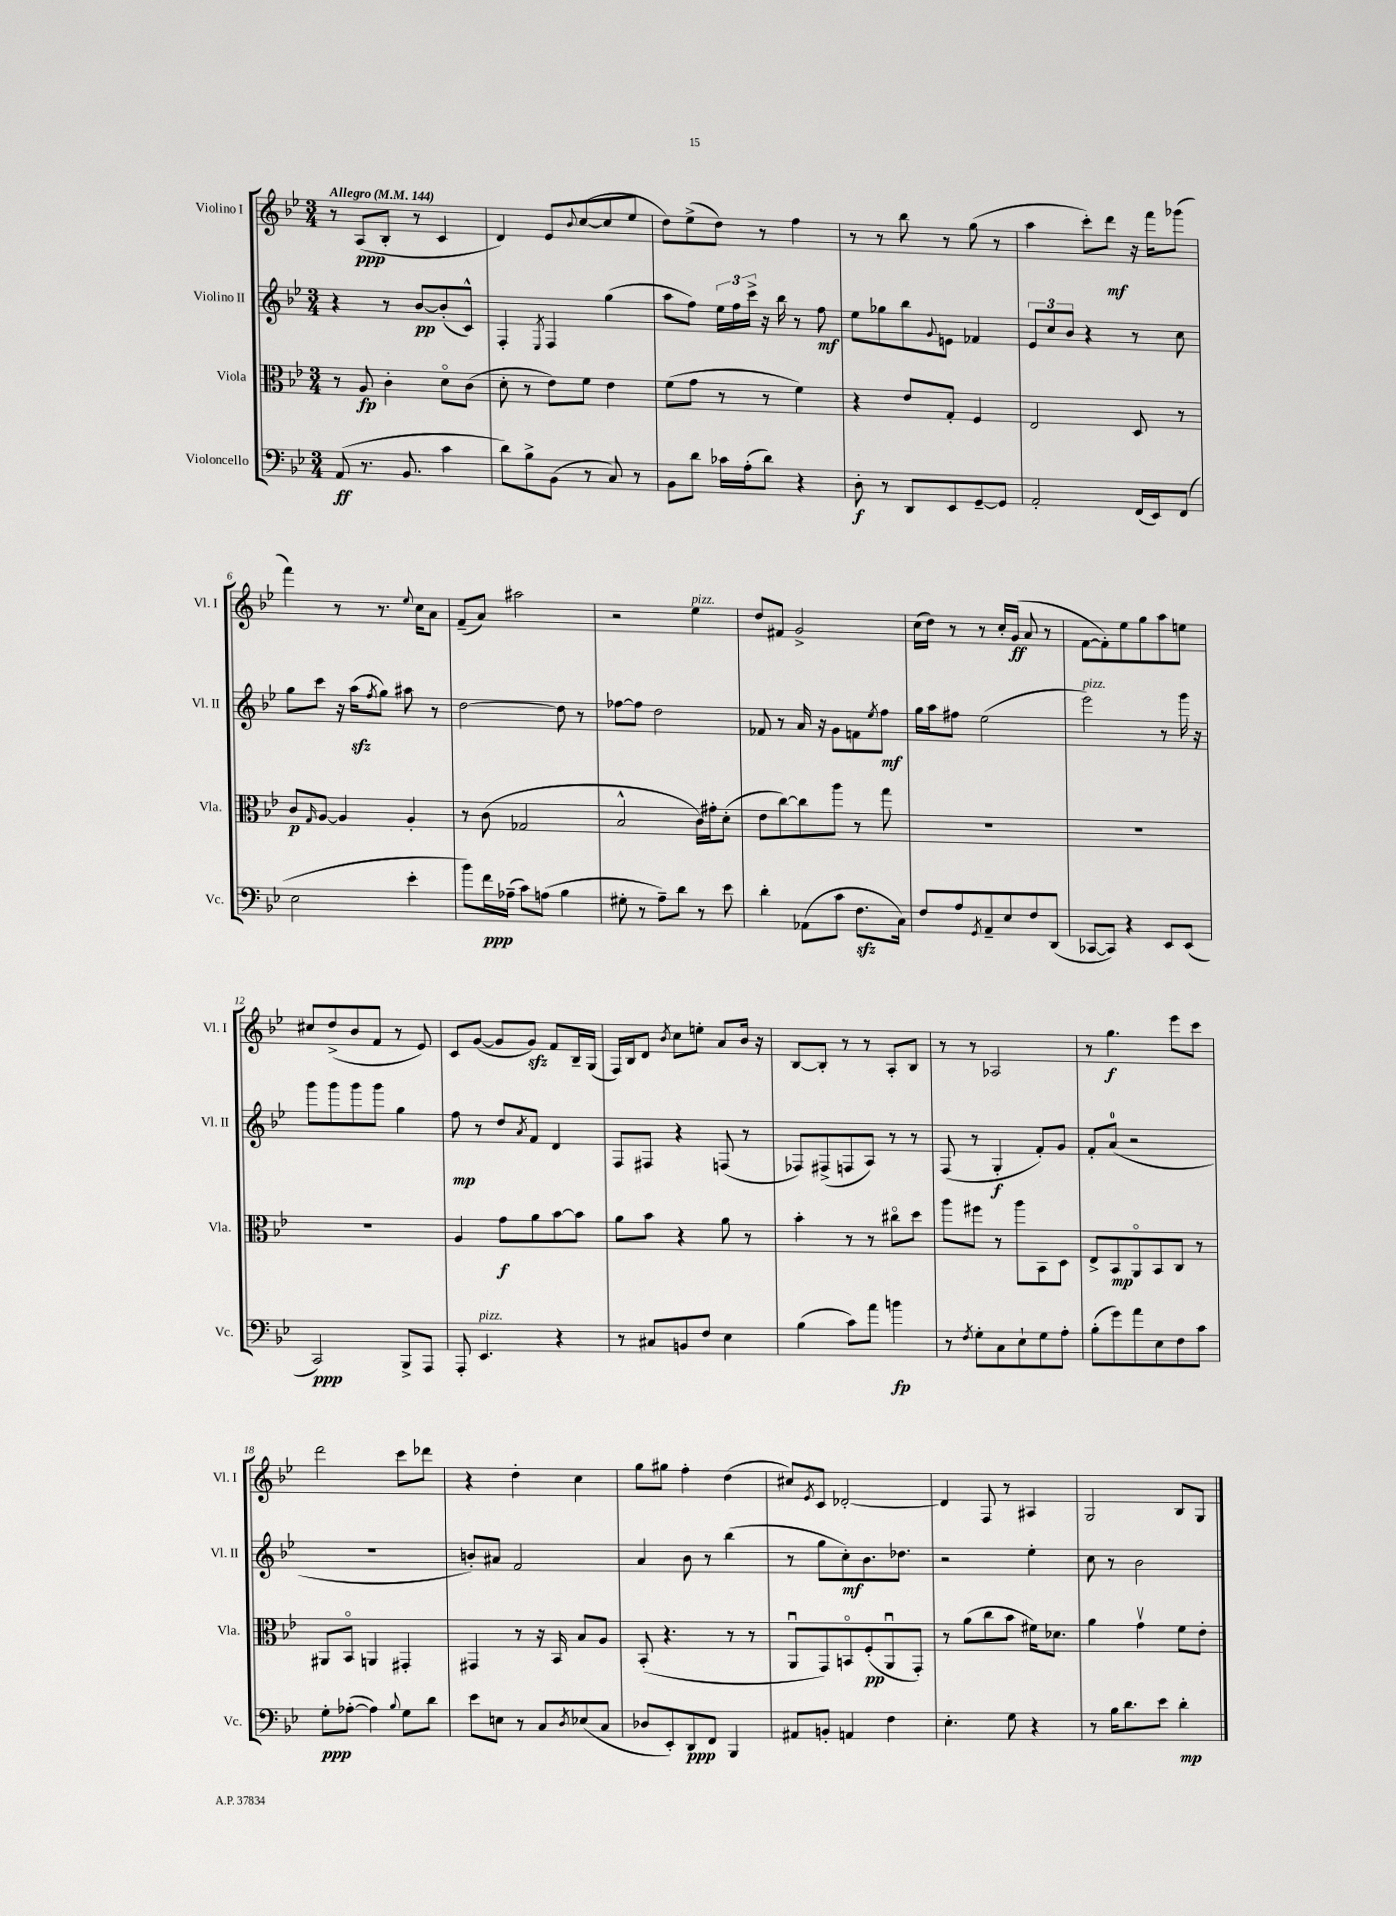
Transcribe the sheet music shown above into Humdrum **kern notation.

**kern	**dynam	**kern	**dynam	**kern	**dynam	**kern	**dynam
*part4	*part4	*part3	*part3	*part2	*part2	*part1	*part1
*staff4	*staff4	*staff3	*staff3	*staff2	*staff2	*staff1	*staff1
*I"Violoncello	*	*I"Viola	*	*I"Violino II	*	*I"Violino I	*
*I'Vc.	*	*I'Vla.	*	*I'Vl. II	*	*I'Vl. I	*
*clefF4	*	*clefC3	*	*clefG2	*	*clefG2	*
*k[b-e-]	*	*k[b-e-]	*	*k[b-e-]	*	*k[b-e-]	*
*M3/4	*	*M3/4	*	*M3/4	*	*M3/4	*
*MM144	*	*MM144	*	*MM144	*	*MM144	*
=1	=1	=1	=1	=1	=1	=1	=1
!	!	!	!	!	!	!LO:TX:a:B:t=Allegro	!
(8AA/	ff	8r	.	4r	.	8r	.
8.r	.	8A/	fp	.	.	(8A/L	ppp
.	.	4c'\	.	8r	.	8B-'/J	.
8.BB-/	.	.	.	.	.	.	.
.	.	.	.	[8b-/L	pp	8r	.
4c\	.	8d\L	.	(8b-'/]	.	4c/	.
.	.	(8c\J	.	8c^^/J)	.	.	.
=2	=2	=2	=2	=2	=2	=2	=2
8d\L)	.	8d'\	.	4F'/	.	4d/)	.
8B-^\	.	8r	.	.	.	.	.
.	.	.	.	8qE-/	.	.	.
(8BB-\J	.	8e-\L)	.	4F/	.	8e-/L	.
.	.	.	.	.	.	8qqb-/	.
8r	.	8f\J	.	.	.	([8cc/	.
8C/)	.	4e-\	.	(4gg\	.	8cc/]	.
8r	.	.	.	.	.	8ee-/J	.
=3	=3	=3	=3	=3	=3	=3	=3
8BB-\L	.	(8f\L	.	8aa\L	.	8dd\L)	.
8d\J	.	8g\J	.	8ff\J)	.	(8ee-^\	.
16c-X\LL	.	8r	.	24ee-\LL	.	8dd\J)	.
.	.	.	.	24ff\	.	.	.
(16A'\J	.	.	.	.	.	.	.
.	.	.	.	24ccc^\JJ	.	.	.
8d\J)	.	8r	.	16r	.	8r	.
.	.	.	.	16bb-\	.	.	.
4r	.	4f\)	.	8r	.	4ff\	.
.	.	.	.	8ff\	mf	.	.
=4	=4	=4	=4	=4	=4	=4	=4
8D'\	f	4r	.	8ee-\L	.	8r	.
8r	.	.	.	8gg-X\	.	8r	.
8DD/L	.	8e-/L	.	8bb-\	.	8bb-\	.
.	.	.	.	8qqg/	.	.	.
8EE-/	.	8G'/J	.	8en\J	.	8r	.
[8GG~/	.	4F/	.	4f-X/	.	(8gg\	.
8GG/J]	.	.	.	.	.	8r	.
=5	=5	=5	=5	=5	=5	=5	=5
2AA'/	.	2E-/	.	12e-/L	.	4aa\	.
.	.	.	.	12cc/	.	.	.
.	.	.	.	12b-/J	.	.	.
.	.	.	.	4r	.	8ccc'\L)	.
.	.	.	.	.	.	8ddd\J	mf
(16FF/LL	.	8D/	.	8r	.	16r	.
16EE-/J)	.	.	.	.	.	16fff\KL	.
(8FF/J	.	8r	.	8cc\	.	(8ggg-X\J	.
!!LO:LB:g=z
=6	=6	=6	=6	=6	=6	=6	=6
2E-\	.	8c/L	p	8gg\L	.	4fff\)	.
.	.	16qqG/	.	.	.	.	.
.	.	[8A/J	.	8ccc\J	.	.	.
.	.	4A/]	.	16r	.	8r	.
.	.	.	.	(16aazz\KL	.	.	.
.	.	.	.	8qff/	.	.	.
.	.	.	.	8gg\J)	.	8.r	.
4e-'\	.	4A'/	.	8aa#X\	.	.	.
.	.	.	.	.	.	8qqee-/	.
.	.	.	.	.	.	16cc\KL	.
.	.	.	.	8r	.	8a\J	.
=7	=7	=7	=7	=7	=7	=7	=7
8b-\L)	.	8r	.	[2dd\	.	(8f~/L	.
16f\L	ppp	(8c\	.	.	.	8a/J)	.
(16A-X~\JJ	.	.	.	.	.	.	.
8c\L)	.	2G-X/	.	.	.	2aa#X\	.
(8An\J	.	.	.	.	.	.	.
4B-\	.	.	.	8dd\]	.	.	.
.	.	.	.	8r	.	.	.
=8	=8	=8	=8	=8	=8	=8	=8
8G#X'\	.	2B-^^/	.	[8ff-X\L	.	2r	.
8r	.	.	.	8ff-\J]	.	.	.
8A~\L)	.	.	.	2dd\	.	.	.
8d\J	.	.	.	.	.	.	.
!	!	!	!	!	!	!LO:TX:a:i:t=pizz.	!
8r	.	16c\LL)	.	.	.	4ee-\	.
.	.	16g#X'\J	.	.	.	.	.
8e-\	.	(8d'\J	.	.	.	.	.
=9	=9	=9	=9	=9	=9	=9	=9
4d'\	.	8e-\L	.	8f-X/	.	8dd/L	.
.	.	[8cc\)	.	8r	.	8f#X/J	.
(8AA-X\L	.	8cc\]	.	16a/	.	2g^/	.
.	.	.	.	16r	.	.	.
8c\J	.	8aa\J	.	8g\L	.	.	.
8.Fzz\L	.	8r	.	8fn\	.	.	.
.	.	.	.	8qee-/	.	.	.
.	.	8gg\	.	8ff\J	mf	.	.
16C\Jk)	.	.	.	.	.	.	.
=10	=10	=10	=10	=10	=10	=10	=10
8F/L	.	2.r	.	16gg\LL	.	(16cc\LL	.
.	.	.	.	16aa\J	.	16dd\JJ)	.
8A/	.	.	.	8ff#X\J	.	8r	.
8qGG/	.	.	.	.	.	.	.
8AA~/	.	.	.	(2ee-\	.	8r	.
8E-/	.	.	.	.	.	16cc'/LL	.
.	.	.	.	.	.	(16g/JJ	ff
8F/	.	.	.	.	.	8a/	.
(8DD/J	.	.	.	.	.	8r	.
=11	=11	=11	=11	=11	=11	=11	=11
!	!	!	!	!LO:TX:a:i:t=pizz.	!	!	!
[8CC-X/L	.	2.r	.	2eee-\)	.	[8f\L	.
8CC-/J])	.	.	.	.	.	8f'\])	.
4r	.	.	.	.	.	8ee-\	.
.	.	.	.	.	.	8gg\	.
8EE-/L	.	.	.	8r	.	8aa\	.
(8EE-/J	.	.	.	16ggg\	.	8een\J	.
.	.	.	.	16r	.	.	.
!!LO:LB:g=z
=12	=12	=12	=12	=12	=12	=12	=12
2CC/)	ppp	2.r	.	8ggg\L	.	8cc#X/L	.
.	.	.	.	8ggg\	.	(8dd^/	.
.	.	.	.	8ggg\	.	8b-/	.
.	.	.	.	8ggg\J	.	8f/J	.
8BBB-^/L	.	.	.	4gg\	.	8r	.
8AAA/J	.	.	.	.	.	8e-/)	.
=13	=13	=13	=13	=13	=13	=13	=13
8AAA'/	.	4A/	.	8ff\	mp	8c/L	.
!LO:TX:a:i:t=pizz.	!	!	!	!	!	!	!
4.EE-/	.	.	.	8r	.	([8g/J	.
.	.	8g\L	f	8dd/L	.	8g/L]	.
.	.	.	.	8qa/	.	.	.
.	.	8a\	.	8f/J	.	8gzz/J)	.
4r	.	[8b-\	.	4d/	.	8f/L	.
.	.	8b-\J]	.	.	.	16B-~/L	.
.	.	.	.	.	.	(16G/JJ	.
=14	=14	=14	=14	=14	=14	=14	=14
8r	.	8a\L	.	8F/L	.	16F/LL)	.
.	.	.	.	.	.	16B-/J	.
8C#X/L	.	8b-\J	.	8F#X/J	.	8d/J	.
.	.	.	.	.	.	8qb-/	.
8BBn/	.	4r	.	4r	.	8cc\L	.
8F/J	.	.	.	.	.	8een'\J	.
4E-\	.	8a\	.	(8Fn/	.	8a/L	.
.	.	8r	.	8r	.	16b-/Jk	.
.	.	.	.	.	.	16r	.
=15	=15	=15	=15	=15	=15	=15	=15
(4B-\	.	4b-'\	.	8F-X/L)	.	[8B-/L	.
.	.	.	.	(8F#X^/	.	8B-'/J]	.
8c\L)	.	8r	.	8Fn/	.	8r	.
8a\J	.	8r	.	8A/J)	.	8r	.
4bn\	fp	8cc#X\L	.	8r	.	8A'/L	.
.	.	8dd\J	.	8r	.	8B-/J	.
=16	=16	=16	=16	=16	=16	=16	=16
8r	.	8aa\L	.	(8F/	.	8r	.
8qF/	.	.	.	.	.	.	.
8G'\L	.	8ff#X\J	.	8r	.	8r	.
8C\	.	8r	.	4G'/	f	2A-X/	.
8E-`\	.	8aa\L	.	.	.	.	.
8G\	.	8BB-\	.	8f'/L)	.	.	.
8A'\J	.	8D\J	.	8g/J	.	.	.
=17	=17	=17	=17	=17	=17	=17	=17
(8B-'\L	.	8E-^/L	.	8f'/L	.	8r	.
8g\)	.	8BB-/	mp	(8a/J	.	4.gg\	f
8a\	.	8AA/	.	2r	.	.	.
8E-\	.	8BB-/	.	.	.	.	.
8F\	.	8C/J	.	.	.	8eee-\L	.
8c\J	.	8r	.	.	.	8ccc\J	.
!!LO:LB:g=z
=18	=18	=18	=18	=18	=18	=18	=18
8G'\L	ppp	8AA#X/L	.	2.r	.	2ddd\	.
([8A-X'\J	.	8BB-/J	.	.	.	.	.
4A-\])	.	4AAn/	.	.	.	.	.
8qqB-/	.	.	.	.	.	.	.
8G\L	.	4GG#X'/	.	.	.	8ccc\L	.
8d\J	.	.	.	.	.	8ddd-X\J	.
=19	=19	=19	=19	=19	=19	=19	=19
8e-\L	.	4GG#X/	.	8bn'/L)	.	4r	.
8En\J	.	.	.	8a#X/J	.	.	.
8r	.	8r	.	2f/	.	4dd'\	.
8C/L	.	16r	.	.	.	.	.
.	.	16BB-/	.	.	.	.	.
8qD/	.	.	.	.	.	.	.
(8E-X/	.	8B-/L	.	.	.	4cc\	.
8C/J	.	8A/J	.	.	.	.	.
=20	=20	=20	=20	=20	=20	=20	=20
8D-X/L	.	(8BB-'/	.	4a/	.	8gg\L	.
8EE-'/)	.	4.r	.	.	.	8gg#X\J	.
8DD/	ppp	.	.	8b-\	.	4ff'\	.
8FF/J	.	.	.	8r	.	.	.
4BBB-/	.	8r	.	(4bb-\	.	(4dd\	.
.	.	8r	.	.	.	.	.
=21	=21	=21	=21	=21	=21	=21	=21
8AA#X/L	.	8AAu/L	.	8r	.	8cc#X/L)	.
.	.	.	.	.	.	8qe-/	.
8BBn'/J	.	8GG/)	.	8gg\L	.	8c/J	.
4AAn/	.	8BBn/	.	8cc'\)	mf	[2d-X'/	.
.	.	(8F'/	pp	8.b-\	.	.	.
4F\	.	8AAu/	.	.	.	.	.
.	.	.	.	8.dd-X\J	.	.	.
.	.	8GG'/J)	.	.	.	.	.
=22	=22	=22	=22	=22	=22	=22	=22
4.E-'\	.	8r	.	2r	.	4d-/]	.
.	.	(8a\L	.	.	.	.	.
.	.	8cc\	.	.	.	8F/	.
8G\	.	8b-\J	.	.	.	8r	.
4r	.	16f#X\KL)	.	4ee-'\	.	4A#X/	.
.	.	8.d-X\J	.	.	.	.	.
=23	=23	=23	=23	=23	=23	=23	=23
8r	.	4a\	.	8cc\	.	2G/	.
16B-\KL	.	.	.	8r	.	.	.
8.d\	.	.	.	.	.	.	.
.	.	4gv\	.	2b-\	.	.	.
8e-\J	.	.	.	.	.	.	.
4d'\	mp	8f\L	.	.	.	8B-/L	.
.	.	8e-'\J	.	.	.	8G/J	.
==	==	==	==	==	==	==	==
*-	*-	*-	*-	*-	*-	*-	*-
